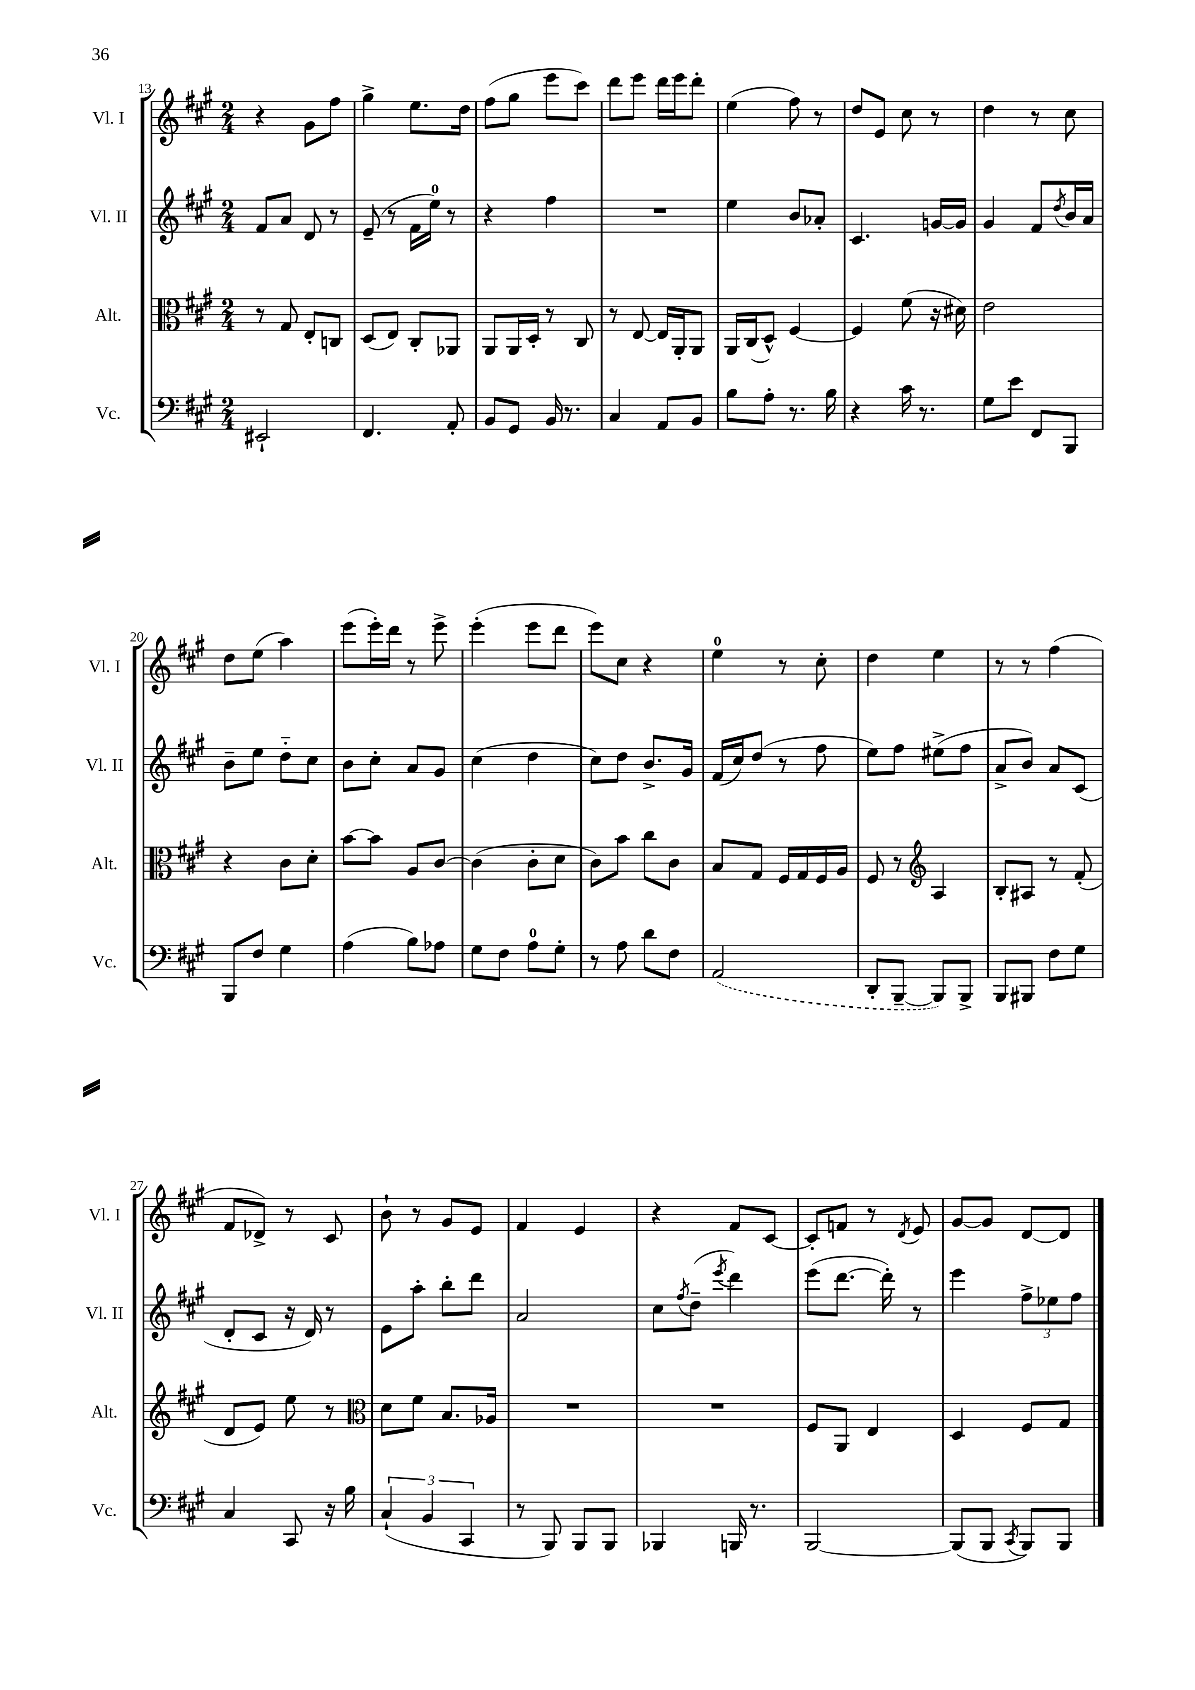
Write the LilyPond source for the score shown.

<<
\new StaffGroup <<
\new Staff = "s0" \with { instrumentName = "Vl. I" shortInstrumentName = "Vl. I" } {
    \clef treble \key a \major \numericTimeSignature \time 2/4
    r4 gis'8 fis''8 |
    gis''4-> e''8. d''16 |
    fis''8( gis''8 e'''8 cis'''8) |
    d'''8 e'''8 d'''16 e'''16 d'''8-. |
    e''4( fis''8) r8 |
    d''8 e'8 cis''8 r8 |
    d''4 r8 cis''8 |
    d''8 e''8( a''4) |
    e'''8( e'''16-.) d'''16 r8 e'''8-> |
    e'''4-.( e'''8 d'''8 |
    e'''8) cis''8 r4 |
    e''4-0 r8 cis''8-. |
    d''4 e''4 |
    r8 r8 fis''4( |
    fis'8 des'8->) r8 cis'8 |
    b'8-! r8 gis'8 e'8 |
    fis'4 e'4 |
    r4 fis'8 cis'8~ |
    cis'8-. f'8 r8 \acciaccatura { d'8 } e'8 |
    gis'8~ gis'8 d'8~ d'8 \bar "|." |
}
\new Staff = "s1" \with { instrumentName = "Vl. II" shortInstrumentName = "Vl. II" } {
    \clef treble \key a \major \numericTimeSignature \time 2/4
    fis'8 a'8 d'8 r8 |
    e'8--( r8 fis'16 e''16-0) r8 |
    r4 fis''4 |
    R2 |
    e''4 b'8 aes'8-. |
    cis'4. g'16~ g'16 |
    gis'4 fis'8 \acciaccatura { d''8 } b'16 a'16 |
    b'8-- e''8 d''8-_ cis''8 |
    b'8 cis''8-. a'8 gis'8 |
    cis''4( d''4 |
    cis''8) d''8 b'8.-> gis'16 |
    fis'16( cis''16) d''8( r8 fis''8 |
    e''8) fis''8 eis''8->( fis''8 |
    a'8-> b'8) a'8 cis'8( |
    d'8-. cis'8 r16 d'16) r8 |
    e'8 a''8-. b''8-. d'''8 |
    a'2 |
    cis''8 \acciaccatura { fis''8 } d''8--( \acciaccatura { e'''8 } d'''4) |
    e'''8( d'''8.~ d'''16-.) r8 |
    e'''4 \tuplet 3/2 { fis''8-> ees''8 fis''8 } \bar "|." |
}
\new Staff = "s2" \with { instrumentName = "Alt." shortInstrumentName = "Alt." } {
    \clef alto \key a \major \numericTimeSignature \time 2/4
    r8 gis8 e8-. c8 |
    d8( e8) cis8-. aes,8 |
    a,8 a,16 d16-. r8 cis8 |
    r8 e8~ e16 a,16-. a,8 |
    a,16 cis16( d8-^) fis4~ |
    fis4 fis'8( r16 dis'16) |
    e'2 |
    r4 cis'8 d'8-. |
    b'8~ b'8 a8 cis'8~ |
    cis'4( cis'8-. d'8 |
    cis'8) b'8 cis''8 cis'8 |
    b8 gis8 fis16 gis16 fis16 a16 |
    fis8 r8 \clef treble a4 |
    b8-. ais8 r8 fis'8-.( |
    d'8 e'8) e''8 r8 |
    \clef alto d'8 fis'8 b8. aes16 |
    R2 |
    R2 |
    fis8 a,8 e4 |
    d4 fis8 gis8 \bar "|." |
}
\new Staff = "s3" \with { instrumentName = "Vc." shortInstrumentName = "Vc." } {
    \clef bass \key a \major \numericTimeSignature \time 2/4
    eis,2-! |
    fis,4. a,8-. |
    b,8 gis,8 b,16 r8. |
    cis4 a,8 b,8 |
    b8 a8-. r8. b16 |
    r4 cis'16 r8. |
    gis8 e'8 fis,8 b,,8 |
    b,,8 fis8 gis4 |
    a4( b8) aes8 |
    gis8 fis8 a8-0 gis8-. |
    r8 a8 d'8 fis8 |
    \once \slurDashed a,2( |
    d,8-. b,,8~-- b,,8) b,,8-> |
    b,,8 bis,,8 fis8 gis8 |
    cis4 cis,8 r16 b16 |
    \tuplet 3/2 { cis4-!( b,4 cis,4 } |
    r8 b,,8) b,,8 b,,8 |
    bes,,4 b,,16 r8. |
    b,,2~ |
    b,,8( b,,8 \acciaccatura { cis,8 } b,,8) b,,8 \bar "|." |
}
>>
>>
\layout { \context { \Score currentBarNumber = #13 } }
